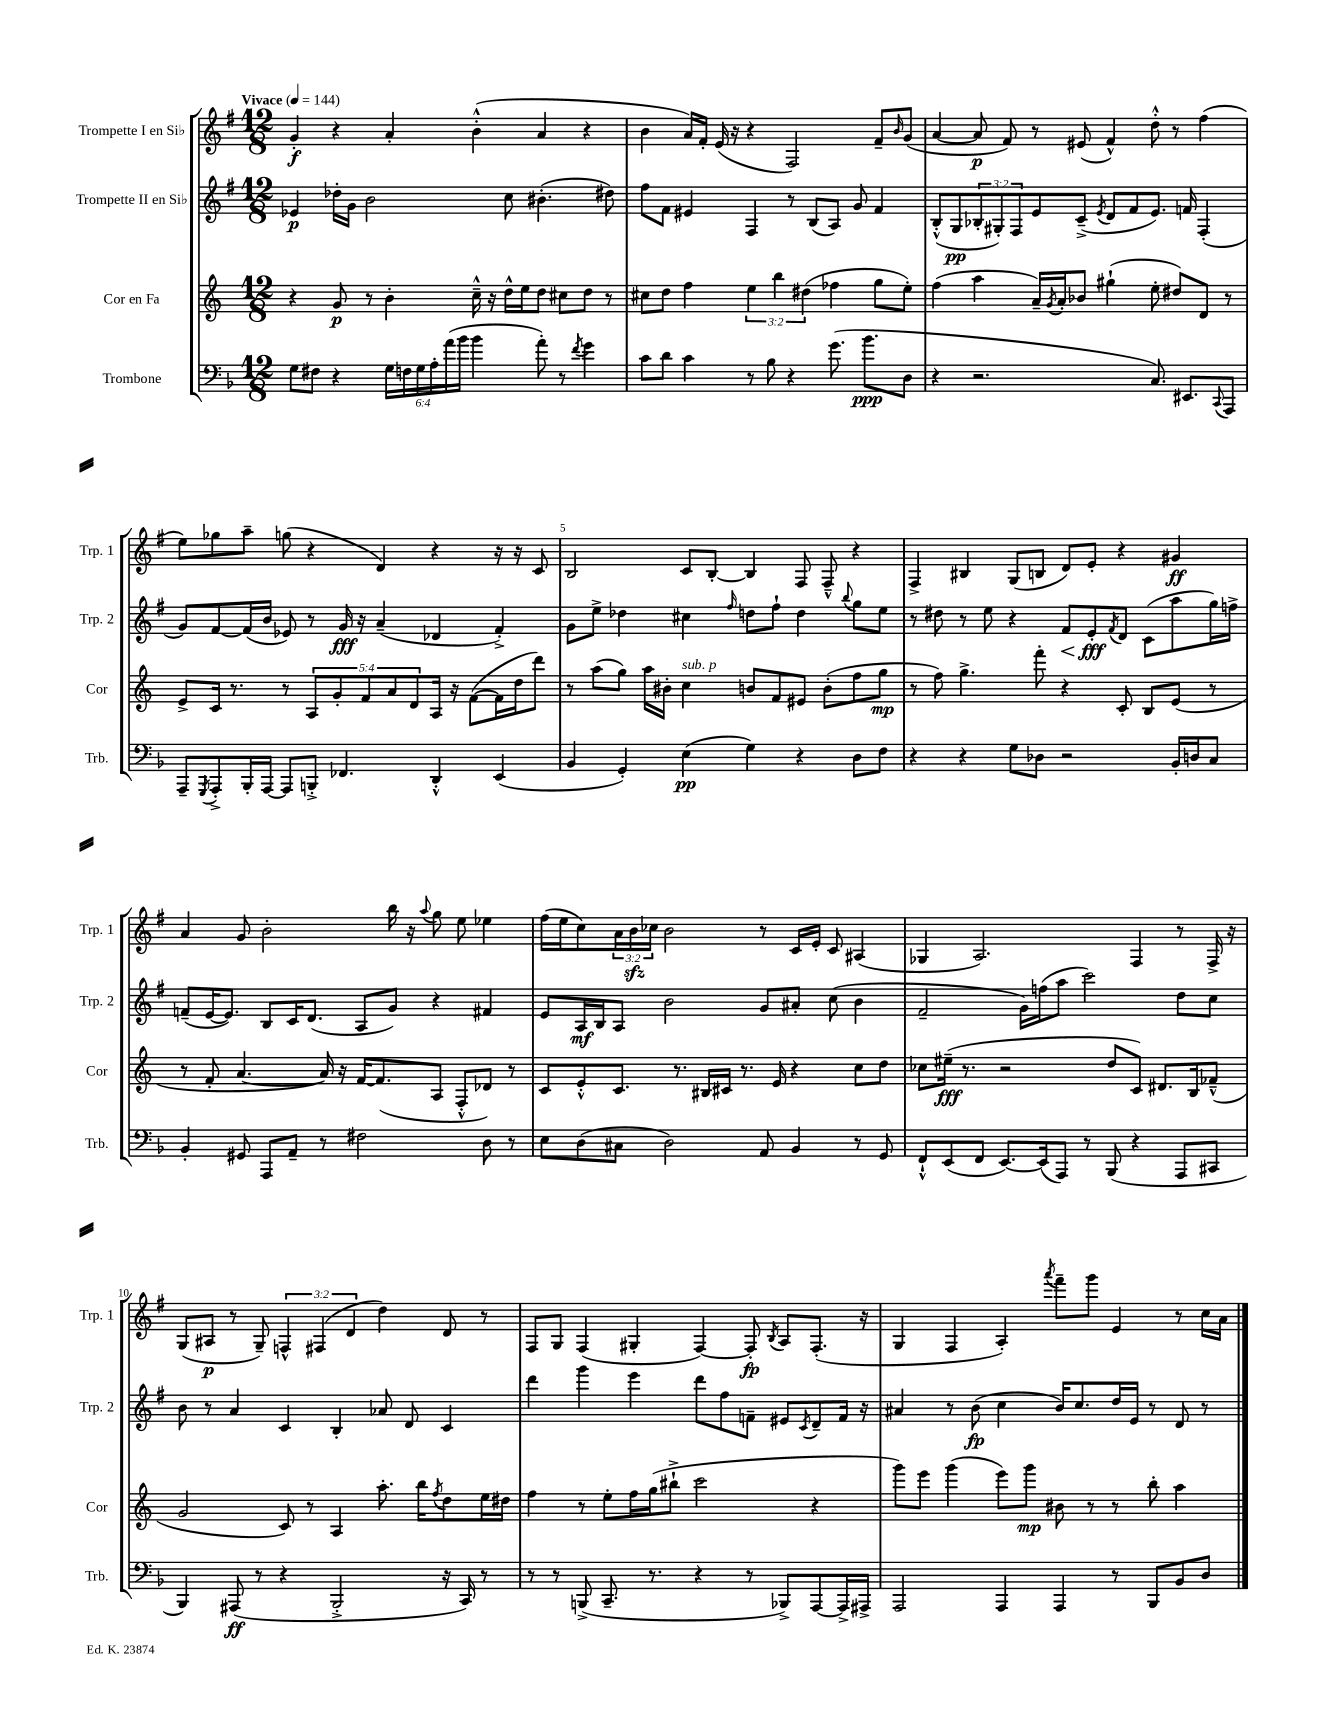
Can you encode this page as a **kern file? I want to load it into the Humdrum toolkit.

**kern	**dynam	**kern	**dynam	**kern	**dynam	**kern	**dynam
*part4	*part4	*part3	*part3	*part2	*part2	*part1	*part1
*staff4	*staff4	*staff3	*staff3	*staff2	*staff2	*staff1	*staff1
*I"Trombone	*	*I"Cor en Fa	*	*I"Trompette II en Si♭	*	*I"Trompette I en Si♭	*
*I'Trb.	*	*I'Cor	*	*I'Trp. 2	*	*I'Trp. 1	*
*clefF4	*	*clefG2	*	*clefG2	*	*clefG2	*
*k[b-]	*	*k[]	*	*k[f#]	*	*k[f#]	*
*M12/8	*	*M12/8	*	*M12/8	*	*M12/8	*
*MM144	*	*MM144	*	*MM144	*	*MM144	*
=1	=1	=1	=1	=1	=1	=1	=1
!	!	!	!	!	!	!LO:TX:a:B:t=Vivace	!
8G\L	.	4r	.	4e-X/	p	4g'/	f
8F#X\J	.	.	.	.	.	.	.
4r	.	8g/	p	16dd-X'\LL	.	4r	.
.	.	.	.	16g\JJ	.	.	.
.	.	8r	.	2b\	.	.	.
24G\LL	.	4b'\	.	.	.	4a'/	.
24Fn\	.	.	.	.	.	.	.
24G\	.	.	.	.	.	.	.
24A'\	.	.	.	.	.	.	.
(24a\	.	.	.	.	.	.	.
24b-\JJ	.	.	.	.	.	.	.
4b-\	.	16cc~^^\	.	.	.	(4b'^^\	.
.	.	16r	.	.	.	.	.
.	.	16dd^^\LL	.	8cc\	.	.	.
.	.	16ee\J	.	.	.	.	.
8a'\)	.	8dd\J	.	(4.b#X'\	.	4a/	.
8r	.	8cc#X\L	.	.	.	.	.
8qf/	.	.	.	.	.	.	.
4g\	.	8dd\J	.	.	.	4r	.
.	.	8r	.	8dd#X\)	.	.	.
=2	=2	=2	=2	=2	=2	=2	=2
8c\L	.	8cc#X\L	.	8ff#\L	.	4b\	.
8d\J	.	8dd\J	.	8f#\J	.	.	.
4c\	.	4ff\	.	4e#X/	.	16a/LL)	.
.	.	.	.	.	.	16f#'/JJ	.
.	.	.	.	.	.	(16e/	.
.	.	.	.	.	.	16r	.
8r	.	6ee\	.	4F#/	.	4r	.
8B-\	.	.	.	.	.	.	.
.	.	6bb\	.	.	.	.	.
4r	.	.	.	8r	.	2F#/)	.
.	.	(6dd#X\	.	.	.	.	.
.	.	.	.	(8B/L	.	.	.
(8.g\	.	4ff-X\	.	8A/J)	.	.	.
.	.	.	.	8g/	.	.	.
8.b-\L	ppp	.	.	.	.	.	.
.	.	8gg\L	.	4f#/	.	8f#~/L	.
.	.	.	.	.	.	16qqb/	.
8D\J	.	8ee'\J)	.	.	.	(8g/J	.
=3	=3	=3	=3	=3	=3	=3	=3
4r	.	(4ff\	.	(8B'^^/L	.	[4a/	.
.	.	.	.	8G/	pp	.	.
2.r	.	4aa\	.	12B-X'/	.	8a/]	p
.	.	.	.	12G#X'/)	.	.	.
.	.	.	.	.	.	8f#/)	.
.	.	.	.	12F#/	.	.	.
.	.	16a~/LL)	.	8e/	.	8r	.
.	.	8qg/	.	.	.	.	.
.	.	16a'/J	.	.	.	.	.
.	.	8b-X/J	.	(8c~^/J	.	(8e#X/	.
.	.	.	.	8qe/	.	.	.
.	.	(4gg#X`\	.	8d/L	.	4f#^^/)	.
.	.	.	.	8f#/	.	.	.
8.C/)	.	8ee'\	.	8.e/J)	.	8dd'^^\	.
.	.	8dd#X/L)	.	.	.	8r	.
8.EE#X/L	.	.	.	16fn/	.	.	.
.	.	8d/J	.	(4F#'/	.	(4ff#\	.
8qqCC/	.	.	.	.	.	.	.
8AAA/J	.	8r	.	.	.	.	.
!!LO:LB:g=z
=4	=4	=4	=4	=4	=4	=4	=4
8AAA~/L	.	8e^/L	.	8g/L)	.	8ee\L)	.
8qGGG/	.	.	.	.	.	.	.
8AAA'^/	.	16c/Jk	.	[8f#/	.	8gg-X\	.
.	.	8.r	.	.	.	.	.
16BBB-'/L	.	.	.	(16f#/L]	.	8aa~\J	.
[16AAA/JJ	.	.	.	16b/JJ	.	.	.
8AAA/L]	.	8r	.	8e-X/)	.	(8ggn\	.
8BBBn'^/J	.	10A/L	.	8r	.	4r	.
.	.	10g'/	.	.	.	.	.
4.FF-X/	.	.	.	16g/	fff	.	.
.	.	.	.	16r	.	.	.
.	.	10f/	.	.	.	.	.
.	.	.	.	(4a~/	.	4d/)	.
.	.	10a/	.	.	.	.	.
.	.	10d/	.	.	.	.	.
4DD'^^/	.	16A/Jk	.	4d-X/	.	4r	.
.	.	16r	.	.	.	.	.
.	.	([8f\L	.	.	.	.	.
(4EE/	.	16f\L]	.	4f#'^/)	.	16r	.
.	.	16dd\J	.	.	.	16r	.
.	.	8ddd\J)	.	.	.	8c/	.
=5	=5	=5	=5	=5	=5	=5	=5
4BB-/	.	8r	.	8g\L	.	2B/	.
.	.	(8aa\L	.	8ee^\J	.	.	.
4GG'/)	.	8gg\J)	.	4dd-X\	.	.	.
.	.	16aa\LL	.	.	.	.	.
.	.	16b#X'\JJ	.	.	.	.	.
!	!	!LO:TX:a:i:t=sub. p	!	!	!	!	!
(4E\	pp	4cc\	.	4cc#X\	.	8c/L	.
.	.	.	.	.	.	[8B'/J	.
.	.	.	.	16qqff#/	.	.	.
4G\)	.	8bn/L	.	8ddn\L	.	4B/]	.
.	.	8f/	.	8ff#`\J	.	.	.
4r	.	8e#X/J	.	4dd\	.	8F#/	.
.	.	(8b'\L	.	.	.	8F#~^^/	.
.	.	.	.	8qqbb/	.	.	.
8D\L	.	8ff\	.	8gg\L	.	4r	.
8F\J	.	8gg\J	mp	8ee\J	.	.	.
=6	=6	=6	=6	=6	=6	=6	=6
4r	.	8r	.	8r	.	4F#^/	.
.	.	8ff\)	.	8dd#X\	.	.	.
4r	.	4.gg^\	.	8r	.	4B#X/	.
.	.	.	.	8ee\	.	.	.
8G\L	.	.	.	4r	.	(8G/L	.
8D-X\J	.	8fff'\	.	.	.	8Bn/J	.
!	!	!	!	!	!LO:HP:b	!	!
2r	.	4r	.	8f#/L	<	8d/L)	.
.	.	.	.	8e'/	fff	8e'/J	.
.	.	.	.	8qf#/	.	.	.
.	.	8c'/	.	8d/J	[	4r	.
.	.	8B/L	.	(8c\L	.	.	.
16BB-'/LL	.	(8e/J	.	8aa\	.	4g#X/	ff
16Dn/J	.	.	.	.	.	.	.
8C/J	.	8r	.	16gg\L)	.	.	.
.	.	.	.	16ffn^\JJ	.	.	.
!!LO:LB:g=z
=7	=7	=7	=7	=7	=7	=7	=7
4BB-'/	.	8r	.	(8fn~/L	.	4a/	.
.	.	8f'/	.	[16e/K	.	.	.
.	.	.	.	8.e/J])	.	.	.
8GG#X/	.	[4.a/	.	.	.	8g/	.
8AAA/L	.	.	.	8B/L	.	2b'\	.
8AA~/J	.	.	.	16c/K	.	.	.
.	.	.	.	(8.d/J	.	.	.
8r	.	16a/])	.	.	.	.	.
.	.	16r	.	.	.	.	.
2F#X\	.	[16f/KL	.	8A/L	.	.	.
.	.	(8.f/]	.	.	.	.	.
.	.	.	.	8g/J)	.	16bb\	.
.	.	.	.	.	.	16r	.
.	.	.	.	.	.	8qqaa/	.
.	.	8A/J	.	4r	.	8gg\	.
.	.	8F'^^/L	.	.	.	8ee\	.
8D\	.	8d-X/J)	.	4f#X/	.	4ee-X\	.
8r	.	8r	.	.	.	.	.
=8	=8	=8	=8	=8	=8	=8	=8
8E\L	.	8c/L	.	8e/L	.	(16ff#\LL	.
.	.	.	.	.	.	16ee\J	.
(8D\	.	8e'^^/	.	16A/L	mf	8cc\)	.
.	.	.	.	16B/J	.	.	.
8C#X\J	.	8.c/J	.	8A/J	.	24a\L	.
.	.	.	.	.	.	24bzz\	.
.	.	.	.	.	.	24cc-X\JJ	.
2D\)	.	.	.	2b\	.	2b\	.
.	.	8.r	.	.	.	.	.
.	.	16B#X/LL	.	.	.	.	.
.	.	16c#X/JJ	.	.	.	.	.
.	.	8.r	.	.	.	.	.
8AA/	.	.	.	8g/L	.	8r	.
.	.	16e/	.	.	.	.	.
4BB-/	.	4r	.	8a#X'/J	.	16c/LL	.
.	.	.	.	.	.	16e'/JJ	.
.	.	.	.	(8cc\	.	8c/	.
8r	.	8cc\L	.	4b\	.	(4A#X/	.
8GG/	.	8dd\J	.	.	.	.	.
=9	=9	=9	=9	=9	=9	=9	=9
8FF`^^/L	.	8cc-X\L	.	2f#~/	.	4G-X/	.
(8EE/	.	(16ee#X~\Jk	fff	.	.	.	.
.	.	8.r	.	.	.	.	.
8FF/J	.	.	.	.	.	2.A/)	.
[8.EE/L)	.	2r	.	.	.	.	.
.	.	.	.	16g\LL)	.	.	.
(16EE/k]	.	.	.	(16ffn\J	.	.	.
8AAA/J)	.	.	.	8aa\J	.	.	.
8r	.	.	.	2ccc\)	.	.	.
(8BBB-/	.	8dd/L	.	.	.	.	.
4r	.	8c/J)	.	.	.	4F#/	.
.	.	8.d#X/L	.	.	.	.	.
8AAA/L	.	.	.	8dd\L	.	8r	.
.	.	16B/k	.	.	.	.	.
8CC#X/J	.	(8f-X~^^/J	.	8cc\J	.	16F#^/	.
.	.	.	.	.	.	16r	.
!!LO:LB:g=z
=10	=10	=10	=10	=10	=10	=10	=10
4BBB-/)	.	2g/	.	8b\	.	(8G/L	.
.	.	.	.	8r	.	8A#X/J	p
(8AAA#X/	ff	.	.	4a/	.	8r	.
8r	.	.	.	.	.	8G~/)	.
4r	.	8c/)	.	4c/	.	6Fn^^/	.
.	.	8r	.	.	.	.	.
.	.	.	.	.	.	(6F#X/	.
2BBB-'^/	.	4A/	.	4B'/	.	.	.
.	.	.	.	.	.	6d/	.
.	.	8.aa'\	.	8a-X/	.	4dd\)	.
.	.	.	.	8d/	.	.	.
.	.	16bb\KL	.	.	.	.	.
.	.	8qff/	.	.	.	.	.
16r	.	8dd\	.	4c/	.	8d/	.
16CC/)	.	.	.	.	.	.	.
8r	.	16ee\L	.	.	.	8r	.
.	.	16dd#X\JJ	.	.	.	.	.
=11	=11	=11	=11	=11	=11	=11	=11
8r	.	4ff\	.	4ddd\	.	8F#/L	.
8r	.	.	.	.	.	8G/J	.
(8BBBn^/	.	8r	.	4ggg\	.	(4F#/	.
8.CC~/	.	8ee'\L	.	.	.	.	.
.	.	16ff\L	.	4eee\	.	4G#X'/	.
8.r	.	(16gg\J	.	.	.	.	.
.	.	8bb#X`^\J	.	.	.	.	.
4r	.	2ccc\	.	8ddd\L	.	[4F#/)	.
.	.	.	.	8ff#\	.	.	.
8r	.	.	.	8fn~\J	.	8F#'/]	fp
.	.	.	.	.	.	8qB/	.
8BBB-X^/L)	.	.	.	8e#X/L	.	8A/L	.
.	.	.	.	8qc/	.	.	.
[8AAA/	.	4r	.	8d~/	.	(8.F#'/J	.
16AAA^/L]	.	.	.	16f/Jk	.	.	.
16AAA#X^/JJ	.	.	.	16r	.	16r	.
=12	=12	=12	=12	=12	=12	=12	=12
2AAA/	.	8ggg\L)	.	4a#X/	.	4G/	.
.	.	8eee\J	.	.	.	.	.
.	.	(4ggg\	.	8r	.	4F#/	.
.	.	.	.	(8b\	fp	.	.
4AAA/	.	8eee\L)	.	4cc\	.	4A'/)	.
.	.	8ggg\J	mp	.	.	.	.
.	.	.	.	.	.	8qaaa/	.
4AAA/	.	8b#X\	.	16b/KL)	.	8fff#~\L	.
.	.	.	.	8.cc/	.	.	.
.	.	8r	.	.	.	8ggg\J	.
8r	.	8r	.	16dd/L	.	4e/	.
.	.	.	.	16e/JJ	.	.	.
8BBB-/L	.	8bb'\	.	8r	.	.	.
8BB-/	.	4aa\	.	8d/	.	8r	.
8D/J	.	.	.	8r	.	16cc\LL	.
.	.	.	.	.	.	16a\JJ	.
==	==	==	==	==	==	==	==
*-	*-	*-	*-	*-	*-	*-	*-
